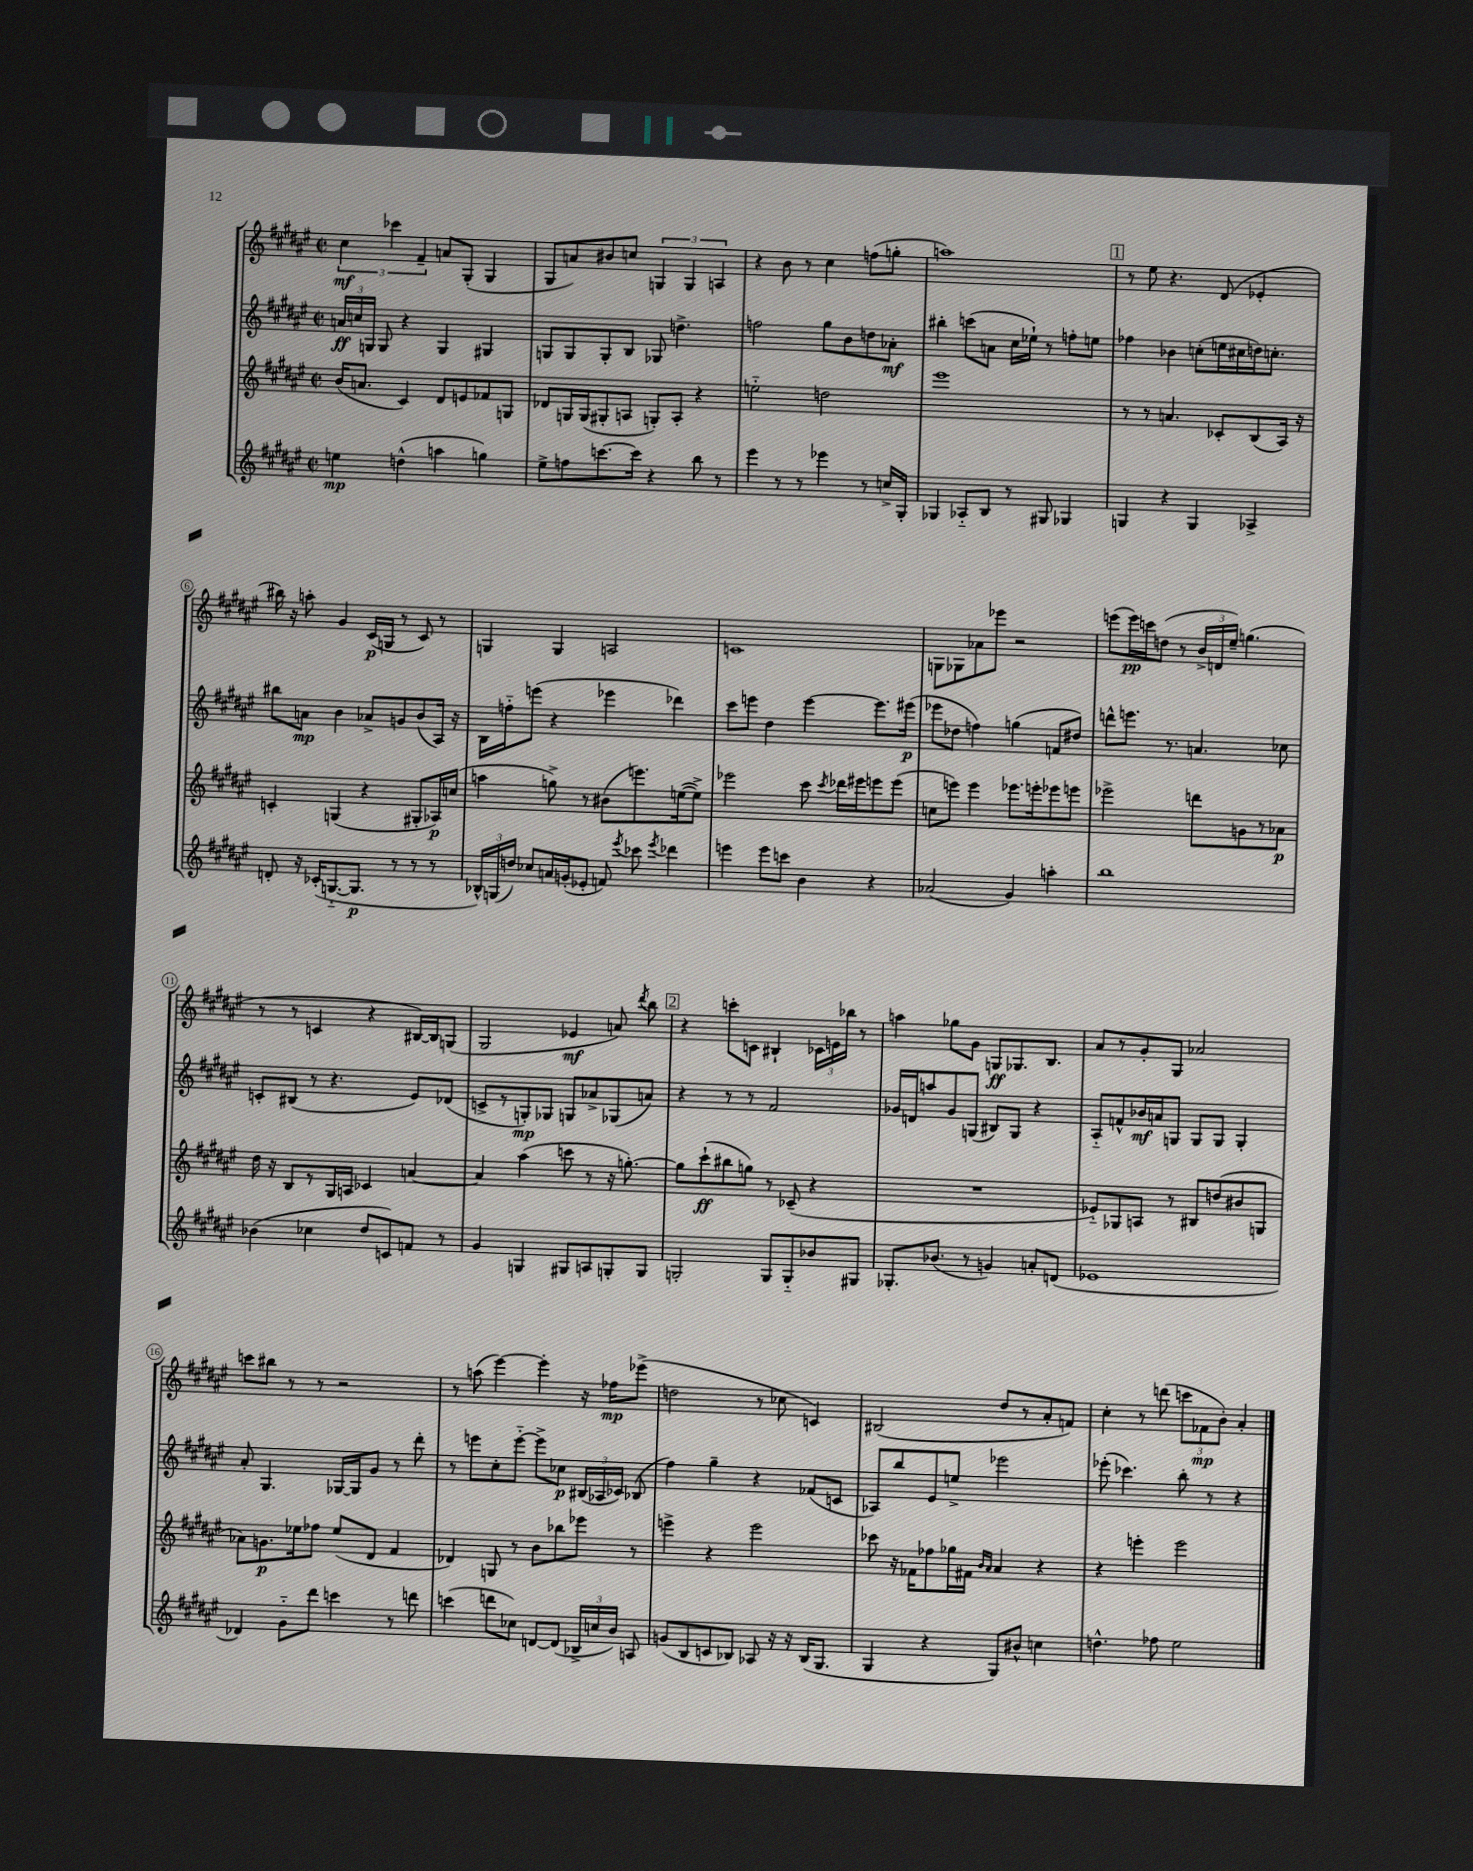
<<
\new StaffGroup <<
\new Staff = "s0" {
    \clef treble \key fis \major \defaultTimeSignature \time 2/2
    \autoBeamOff \tuplet 3/2 { cis''4\mf ces'''4 fis'4-- } a'8[ gis8]-.( gis4 |
    gis8[ a'8) bis'8 c''8] \tuplet 3/2 { g4 g4 a4 } |
    r4 b'8 r8 cis''4 f''8[( g''8]-. |
    a''1) |
    \mark \markup { \box "1" } r8 eis''8 r4. dis'8( ees'4-. |
    bis''16) r16 a''8-. gis'4 cis'16[\p( g16] r8 cis'8) r8 |
    g4 g4 a2 |
    c'1 |
    g8[ ges8 aes'8 ees'''8] r2 |
    e'''8[( e'''16\pp) c'''16 d''8]( r8 \tuplet 3/2 { b'16[-> d'16 eis''16]--) } g''4.( |
    r8 r8 c'4 r4 bis16[~) bis16 g8]( |
    gis2 ees'4\mf a'8) \acciaccatura { dis'''8 } b''8 |
    \mark \markup { \box "2" } r4 c'''8[-. c'8] bis4-! \tuplet 3/2 { ces'16[ e'16 bes''16] } r8 |
    a''4 ges''8[ gis'8] g8[\ff ges8. b8.] |
    ais'8[ r8 gis'8-. gis8] aes'2 |
    c'''8[ bis''8] r8 r8 r2 |
    r8 a''8( eis'''4~) eis'''4-. r16 fes''16[\mp ees'''8]->( |
    d''2 r8 ces''8 c'4) |
    bis2( dis''8[ r8 ais'8-. f'8]) |
    cis''4-. r8 d'''8( \tuplet 3/2 { c'''8[ fes'8\mp b'8]-.) } ais'4-. \bar "|." |
}
\new Staff = "s1" {
    \clef treble \key fis \major \defaultTimeSignature \time 2/2
    \autoBeamOff \tuplet 3/2 { a'16[\ff c''16 g16] } g8 r4 g4 gis4 |
    g8[ g8 g8-. b8] ges8 d''4.-> |
    f''2 gis''8[ b'8 d''8 aes'8]-.\mf |
    bis''4-. c'''8[( a'8] cis''16[ ees''16]-!) r8 f''8[-. e''8] |
    \mark \markup { \box "1" } fes''4 bes'4 c''8[-.( e''16 cis''16 d''16) c''8.]-. |
    bis''8[ a'8]\mp b'4 aes'8[-> g'8 b'8( ais16]) r16 |
    b16[ f''16-_ e'''8]( r4 ees'''4 des'''4) |
    cis'''8[ e'''8] dis''4 e'''4~ e'''8.[ eis'''16]\p( |
    ees'''8[ des''8] f''4) g''4( f'8[ dis''8]) |
    d'''8[-^ e'''8.] r8. a'4. ces''8 |
    c'8[-. bis8]( r8 r4. eis'8[) des'8]( |
    c'8[-> r8 g8-.\mp) ges8] g8[ aes'8-> ges8( a'8]) |
    \mark \markup { \box "2" } r4 r8 r8 fis'2 |
    ges'16[ d'16 a''8 ges'8 g8]( bis8[) g8] r4 |
    ais8[-_ f'8-^ bes'16\mf a'16 g8] g8[ g8] g4-. |
    ais'8-. gis4. ges16[~ ges16 gis'8] r8 dis'''8-. |
    r8 e'''8[ cis''8-. e'''8]~-_ e'''8[-> ces''8]\p \tuplet 3/2 { bis16[( aes16 ces'16]) } bes8( |
    fis''4) gis''4-- r4 fes'8[( c'8] |
    aes8[) b''8 eis'8 e''8]-> ees'''2 |
    ees'''8-.( ces'''4.) b''8-. r8 r4 \bar "|." |
}
\new Staff = "s2" {
    \clef treble \key fis \major \defaultTimeSignature \time 2/2
    \autoBeamOff b'16[( a'8.] cis'4) dis'8[ e'8 fes'8 g8] |
    des'8[ g16 g16( gis8-. a8] g8[-.) a8]-. r4 |
    e''2-_ d''2 |
    eis'''1 |
    \mark \markup { \box "1" } r8 r8 a'4. ces'8[-. b8( ais16]) r16 |
    c'4-. g4( r4 gis8[-. aes16\p) c''16]( |
    a''4 g''8->) r8 bis'8[( e'''8.) e''16~( e''8]->) |
    ees'''2 cis'''8 \acciaccatura { cis'''8 } des'''16[ eis'''16 e'''8 e'''8]( |
    c''8[ e'''8]) e'''4 ees'''8.[ e'''16-. ees'''8 e'''8] |
    ees'''2-> d'''8[ g'8 r8 aes'8]\p |
    dis''16 r16 b8[ r8 gis16 a16] ces'4 a'4~ |
    a'4 ais''4( c'''8 r8 r16 g''8.~-.) |
    \mark \markup { \box "2" } g''8[ cis'''8-!\ff( bis''8 g''8]) r8 ces'8--( r4 |
    R1 |
    ees'8[-_) ges8 a8] r8 bis8[ d''8( bis'8 g8] |
    aes'8[) g'8.\p ees''16 fes''8] ees''8[( dis'8] fis'4 |
    des'4) g8 r8 b'8[ bes''8 ees'''8] r8 |
    e'''4-> r4 e'''2 |
    ces'''8 r16 fes'16[ fes''8 ges''16 fis'16] \grace { b'16[ ais'16] } ais'4 r4 |
    r4 e'''4-. e'''2 \bar "|." |
}
\new Staff = "s3" {
    \clef treble \key fis \major \defaultTimeSignature \time 2/2
    \autoBeamOff e''4\mp d''4-^( a''4 g''4) |
    eis''8[-> f''8 c'''8.~ c'''16] r4 b''8 r8 |
    eis'''4 r8 r8 ees'''4 r8 c''16[-> gis16]-. |
    ges4 aes8[-_ b8] r8 gis8 ges4 |
    \mark \markup { \box "1" } g4 r4 g4 aes4-> |
    d'8-. r16 ces'16[-.( g8.~-_ g8.]\p r8 r8 r8 |
    \tuplet 3/2 { bes16[-^) g16( d''16]) } ces''8[ a'16 g'16-.( ees'8]-. f'8) \acciaccatura { eis'''8 } ces'''8 \acciaccatura { eis'''8 } des'''4 |
    e'''4 e'''8[ c'''8] b'4 r4 |
    aes'2( gis'4) a''4-. |
    b''1 |
    bes'4( ces''4 dis''8[ c'8) f'8] r8 |
    gis'4 g4 gis8[ a8 g8-. g8] |
    \mark \markup { \box "2" } g2-. g8[ g8-_ bes'8 gis8] |
    ges8.[-. bes'8.]( r8 g'4) a'8[-. d'8]( |
    ees'1 |
    des'4) gis'8[-_ dis'''8] c'''4 r8 d'''8 |
    c'''4( d'''8[ ces''8]) d'8[~ d'8]( \tuplet 3/2 { bes16[-> c''16 b'16]) } a8 |
    g'8[( b8 c'8 bes8]) aes8 r16 r16 bes16[( gis8.] |
    gis4 r4 gis8[) bis'8]-^ c''4 |
    d''4.-^ fes''8 eis''2 \bar "|." |
}
>>
>>
